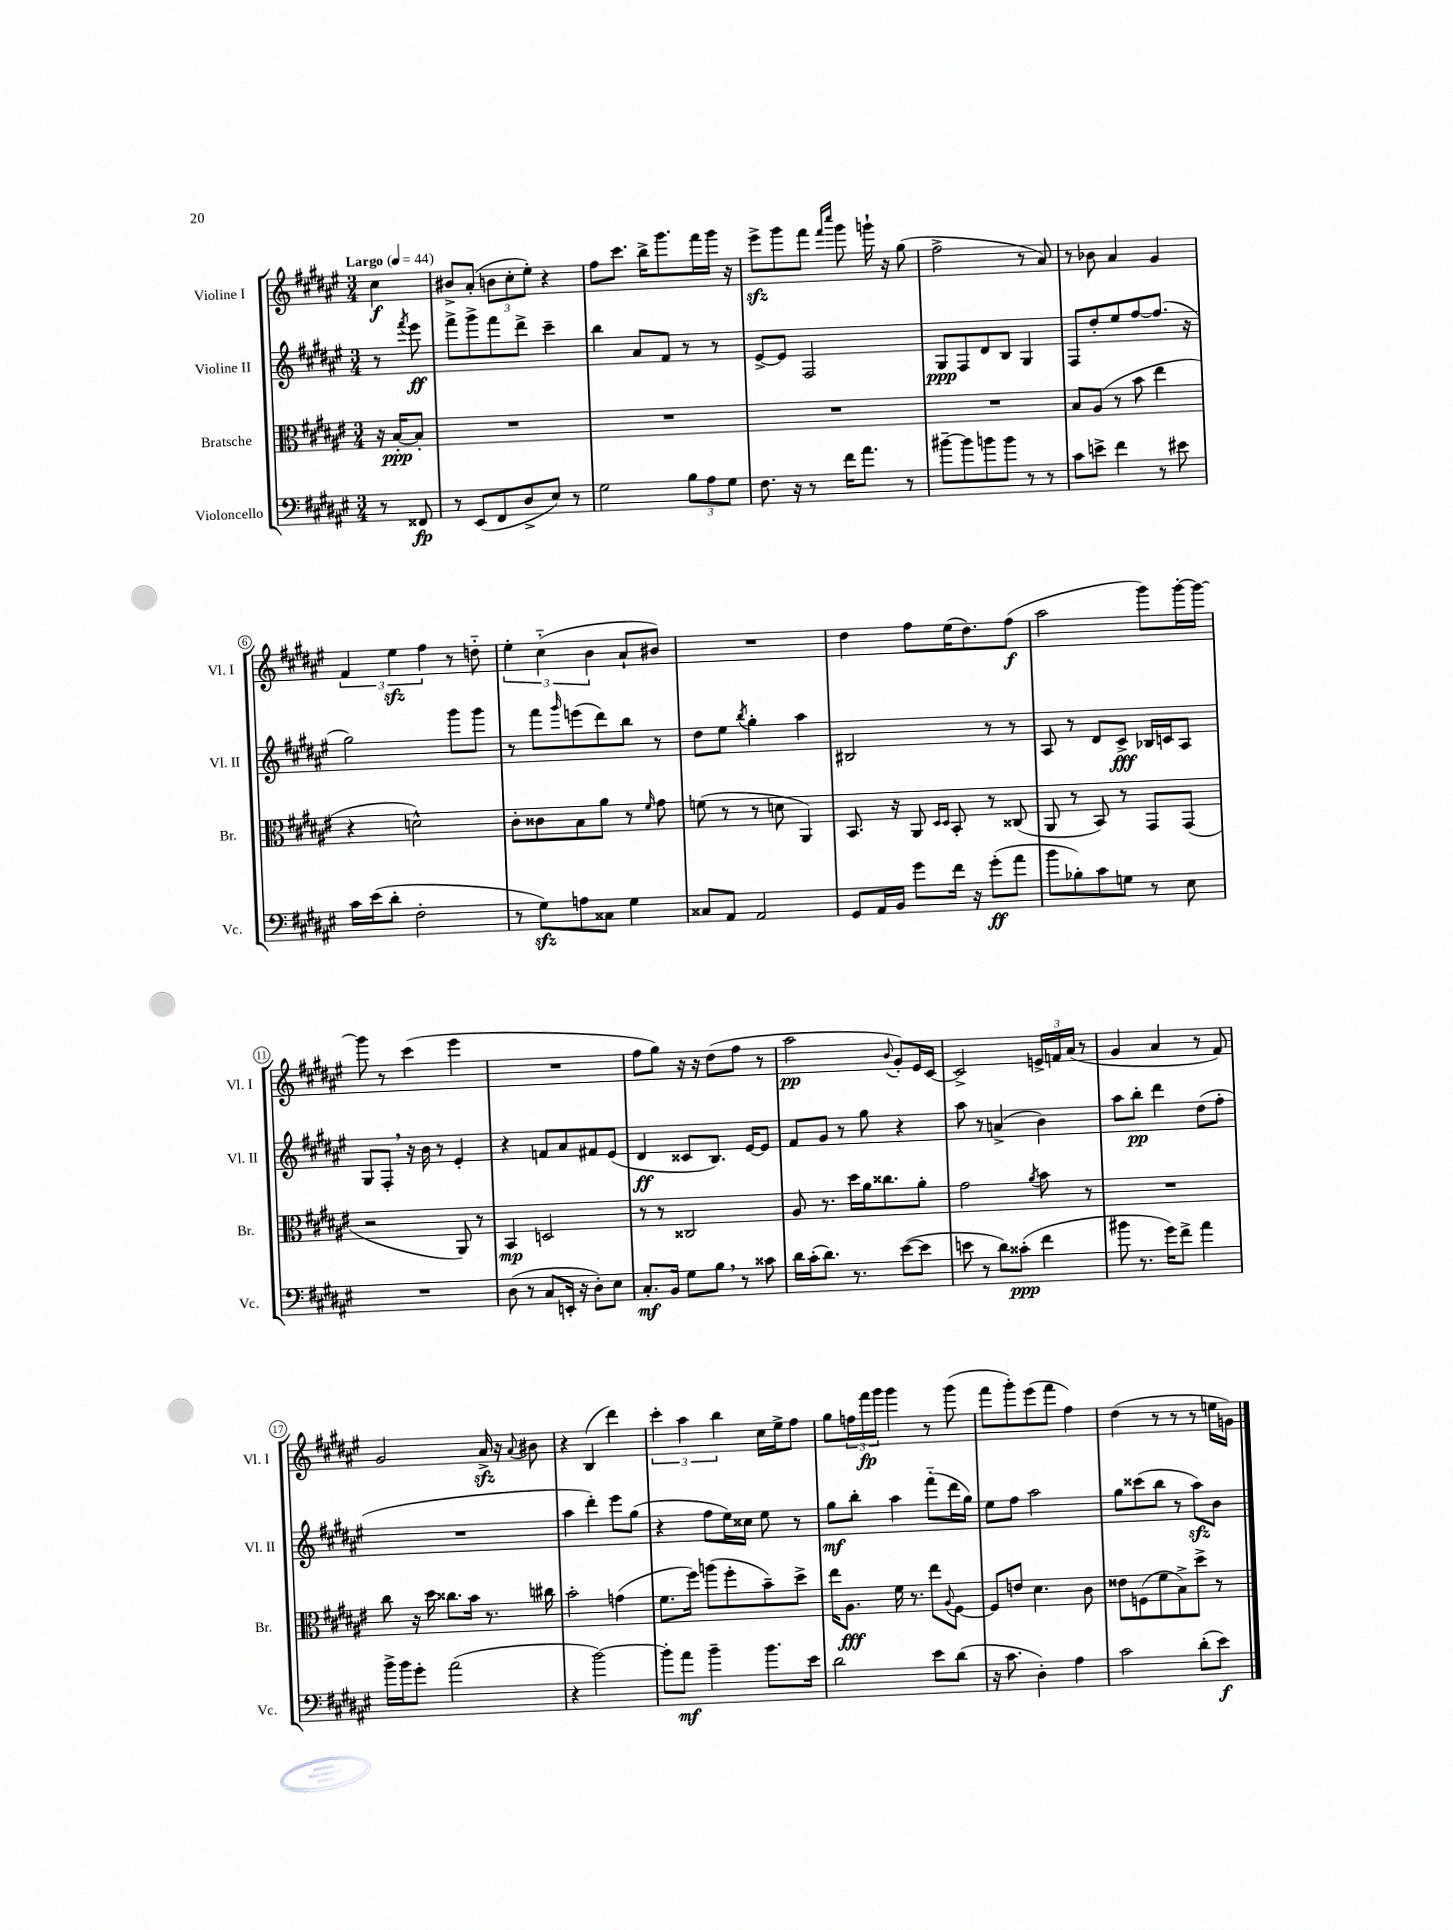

**kern	**kern	**kern	**kern
*staff4	*staff3	*staff2	*staff1
*clefF4	*clefC3	*clefG2	*clefG2
*k[f#c#g#d#a#e#]	*k[f#c#g#d#a#e#]	*k[f#c#g#d#a#e#]	*k[f#c#g#d#a#e#]
*M3/4	*M3/4	*M3/4	*M3/4
*MM44	*MM44	*MM44	*MM44
8r	16r	8r	4cc#
.	[16B'	.	.
.	.	8qfff#	.
8FF##	8B']	8eee#	.
=	=	=	=
8r	2.r	8fff#^	8b#^
(8EE#	.	8ggg#^	(8a#'
8FF#	.	8fff#	12b
.	.	.	12cc#'
8D#^	.	8ddd#^	.
.	.	.	12ee#')
8E#)	.	4ccc#~	4r
8r	.	.	.
=	=	=	=
2G#	2.r	4bb	8ff#
.	.	.	8.ccc#
.	.	8a#	.
.	.	.	16bb^
.	.	8f#	8.ggg#
12B	.	8r	.
.	.	.	16fff#
12A#	.	.	.
.	.	8r	16ggg#
12G#	.	.	.
.	.	.	16r
=	=	=	=
8.F#	2.r	[8e#^	8eee#^
.	.	8e#]	8ggg#
16r	.	.	.
8r	.	2F#	8fff#
.	.	.	16qqfff#
.	.	.	16qqcccc#
16f#	.	.	8ggg#
8.a#	.	.	.
.	.	.	16ggg`
.	.	.	16r
8r	.	.	(8gg#
=	=	=	=
[8b#~	2.r	8G#	2ff#^
8b#]	.	8F#	.
8b	.	8d#	.
8b	.	8B	.
8r	.	4G#	8r
8r	.	.	8a#)
=	=	=	=
8c#	8B	8F#	8r
8e^	(8A#	8dd#'	8b-
4f#	8r	8ee#	4a#
.	8b	[8ff#	.
8r	4ee#	(8.ff#]	4g#
8e#	.	.	.
.	.	16r	.
=	=	=	=
16c#	4r	2gg#)	6f#
(16e#	.	.	.
8d#'	.	.	.
.	.	.	6ee#
2F#'	2d^^)	.	.
.	.	.	6ff#
.	.	8ggg#	8r
.	.	8ggg#	8dd'~
=	=	=	=
8r	8c#'	8r	6ee#'
8G#)	8c##	8fff#	.
.	.	.	(6cc#'~
.	.	16qqggg#	.
8A	8B	(8eee	.
.	.	.	6b
8C##	8a#	8ddd#)	.
4G#	8r	8bb	8a#`
.	16qqf#	.	.
.	8g#	8r	8b#)
=	=	=	=
8C##	(8f	8dd#	2.r
8AA#	8r	8ee#	.
.	.	8qbb	.
2AA#	8r	4gg#'	.
.	8d	.	.
.	4AA#)	4aa#	.
=	=	=	=
8GG#	8.BB	2B#	4dd#
16AA#	.	.	.
16BB	16r	.	.
8g#	8AA#	.	8ff#
.	16qqD#	.	.
.	16qqD#	.	.
16f#	8BB'	.	(16ee#
16r	.	.	8.dd#)
(8g#'	8r	8r	.
8a#	(8C##	8r	(8ff#
=	=	=	=
8b	8AA#	8A#	2aa#
8B-')	8r	8r	.
8c#	8BB)	8d#	.
8G	8r	8c#^	.
8r	8GG#	16B-	8ggg#)
.	.	16c	.
8E#	(8GG#	8A#	[16ggg#'
.	.	.	16ggg#_
=	=	=	=
2.r	2r	8G#	8ggg#]
.	.	8F#'	8r
.	.	16r	(4ccc#
.	.	16b	.
.	.	8r	.
.	8AA#)	4e#'	4eee#
.	8r	.	.
=	=	=	=
(8D#	4BB	4r	2.r
8r	.	.	.
8C#	2D	8f	.
16EE'	.	8a#	.
16r	.	.	.
8D#')	.	8f#	.
8E#	.	(8e#	.
=	=	=	=
8.C#'	8r	4d#	8ff#
.	8r	.	8gg#)
16BB	.	.	.
8G#	2C##	8c##	16r
.	.	.	16r
8B	.	8.B)	(8dd#
8r	.	.	8ff#
.	.	[16e#	.
8c##	.	8e#]	8r
=	=	=	=
16d#	8A#	8f#	2aa#
(16c#'	.	.	.
8.d#)	8.r	8g#	.
.	.	8r	.
8.r	16dd#	.	.
.	16a#	8gg#	.
.	8.cc##	.	.
.	.	.	8qqb
([8e#	.	4r	8g#')
8e#]	8a#'	.	16e#
.	.	.	[16c#
=	=	=	=
8e	2g#	8aa#	2c#^]
8r	.	8r	.
8d#)	.	(4a^	.
(8c##'	.	.	.
.	8qa#	.	.
4f#	8b	4b)	24e^
.	.	.	24f
.	.	.	(24a#
.	8r	.	8r
=	=	=	=
8b#	2.r	8aa#	4g#
8.r	.	8bb'	.
.	.	4ddd#	4a#
16g#)	.	.	.
8f#^	.	.	.
4a#	.	(8dd#	8r
.	.	8ff#'	8f#)
=	=	=	=
16b^	8cc#	2.r	2g#
16b	.	.	.
8g#'	16r	.	.
.	16dd#	.	.
(2a#	8.cc##	.	.
.	16b	.	.
.	8.r	.	16a#^
.	.	.	16r
.	.	.	8qqa#
.	.	.	8b#
.	16cc#	.	.
=	=	=	=
4r	2b'	4aa#	4r
[2b)	.	4ddd#')	(4B
.	(4g	8eee#	4ddd#)
.	.	(8gg#	.
=	=	=	=
8b']	8.f#	4r	6ccc#'
8a#	.	.	.
.	.	.	6aa#
.	16ff#)	.	.
4b~	(8aa	8ff#	.
.	.	.	6bb
.	8ff#'	16ee#)	.
.	.	16cc##	.
8.b	8b~)	8ee#	16cc#
.	.	.	16ee#^
.	8dd#^	8r	8ff#
16e#	.	.	.
=	=	=	=
2d#	16ee#	8gg#	8gg#
.	8.A#	.	.
.	.	8bb'	24ff
.	.	.	24fff#
.	.	.	24ggg#
.	16f#	4aa#	4ggg#
.	8.r	.	.
8e#	8ee#	(8fff#'~	8r
.	8qqA#	.	.
(8d#	[8F#	16ddd#	(8ggg#
.	.	16gg#)	.
=	=	=	=
16r	8F#]	8ee#	8fff#
8.c#	.	.	.
.	8e	8ff#	8ggg#')
4D#')	4.d#	2aa#	(8eee#
.	.	.	8fff#
4A#	.	.	4ff#)
.	8c#	.	.
=	=	=	=
2c#	8e##	8gg#	(4dd#
.	(8F	(8ccc##	.
.	8f#	8bb	8r
.	8B^)	8r	8r
(8d#'	8dd#^	8aa#)	8r
8e#)	8r	8b	16ee
.	.	.	16g)
==	==	==	==
*-	*-	*-	*-
